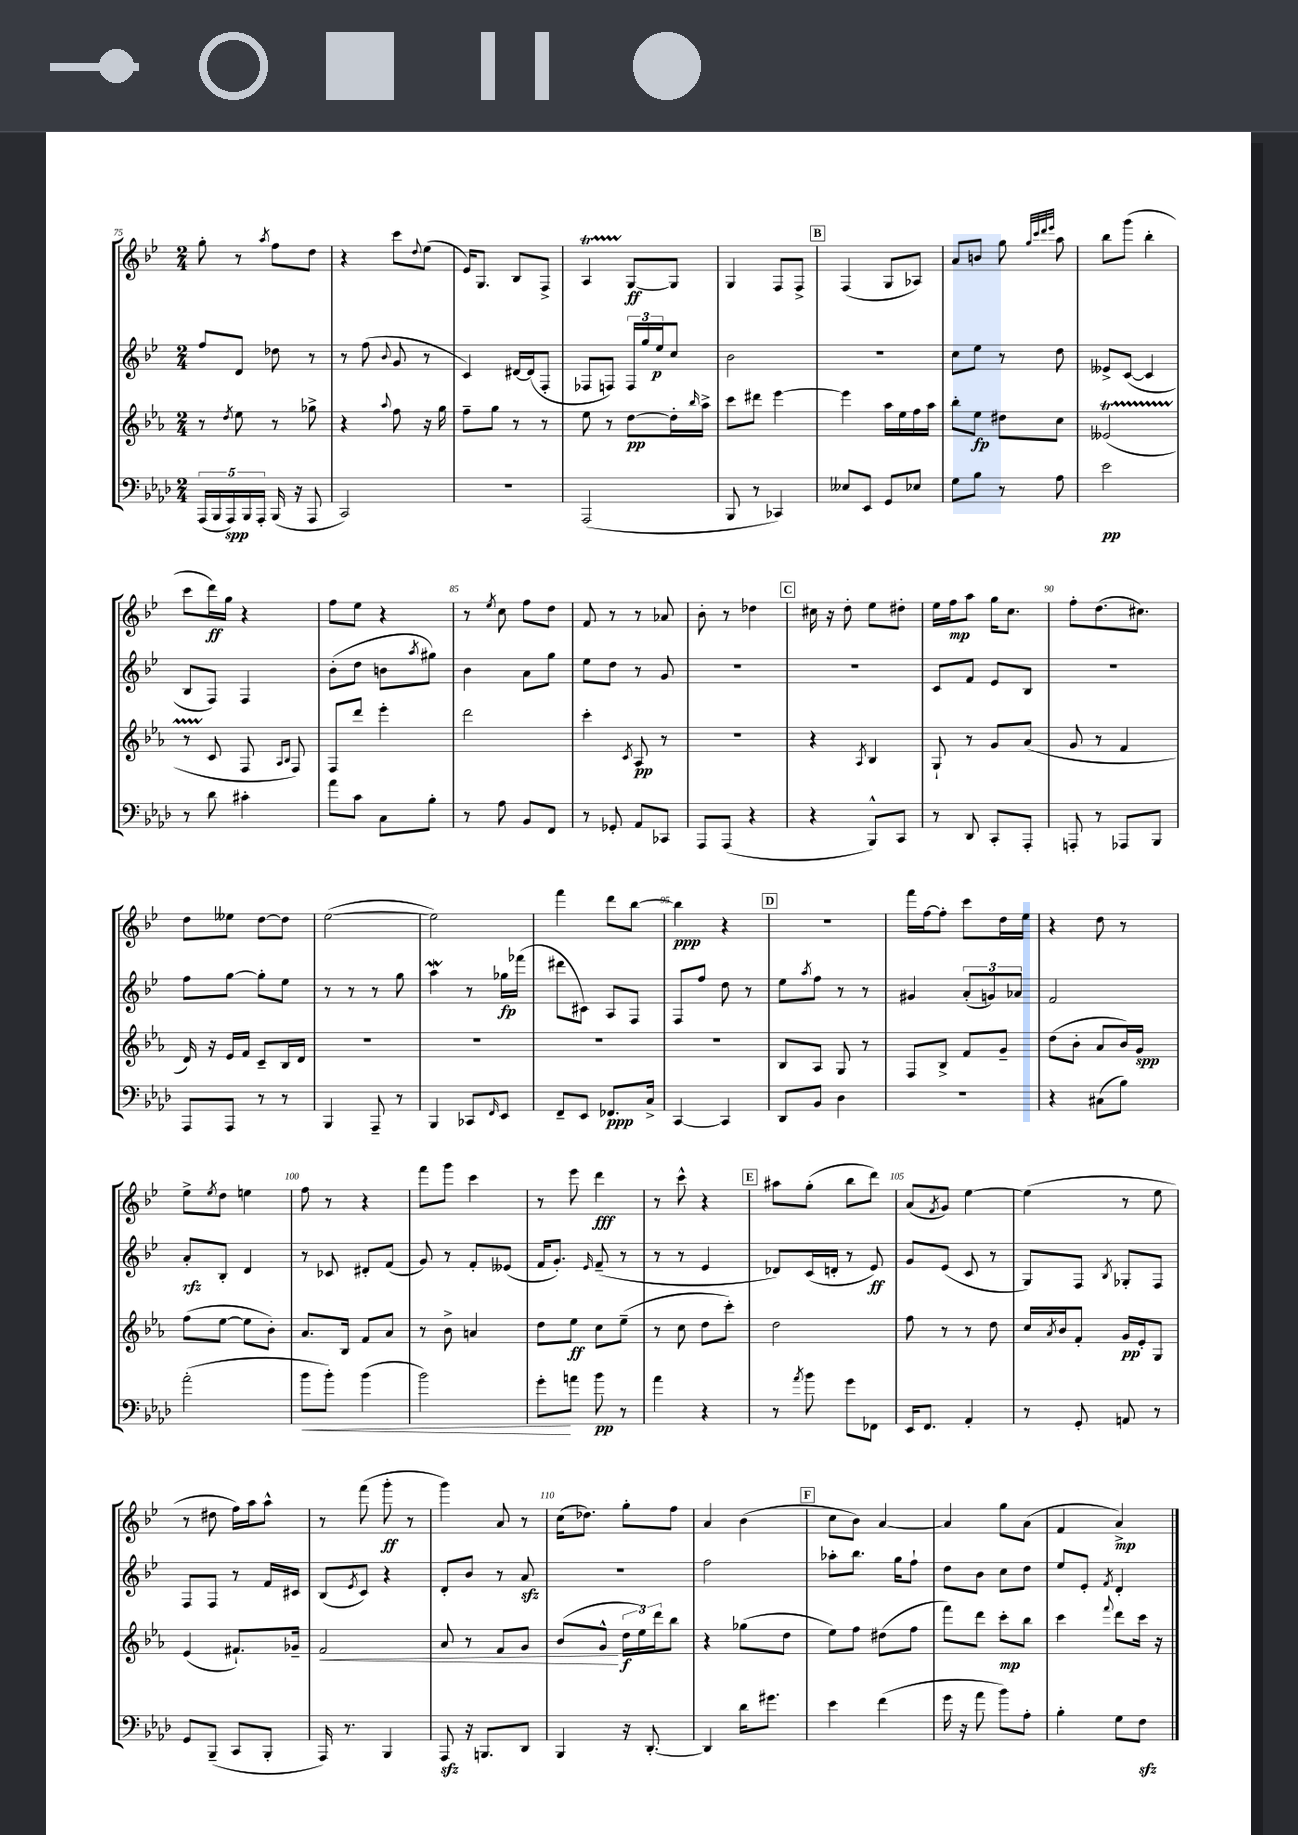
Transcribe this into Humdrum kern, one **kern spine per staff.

**kern	**kern	**kern	**kern
*staff4	*staff3	*staff2	*staff1
*clefF4	*clefG2	*clefG2	*clefG2
*k[b-e-a-d-]	*k[b-e-a-]	*k[b-e-]	*k[b-e-]
*M2/4	*M2/4	*M2/4	*M2/4
(20AAA-	8r	8ff	8gg'
20BBB-	.	.	.
20AAA-)	.	.	.
.	8qdd	.	.
.	8ee-	8d	8r
20BBB-	.	.	.
20AAA-'	.	.	.
.	.	.	8qaa
(16BBB-	8r	8dd-	8ff
16r	.	.	.
8AAA-	8gg-^	8r	8dd
=	=	=	=
2CC)	4r	8r	4r
.	.	(8ff	.
.	8qqaa-	8qqb-	.
.	8ff	8g	8ccc
.	.	.	8qqdd
.	16r	8r	(8ee-
.	16gg	.	.
=	=	=	=
2r	8ff~	4c)	16e-)
.	.	.	8.G
.	8gg	.	.
.	8r	[16d#	8B-
.	.	(16d#]	.
.	8r	8F'	8F^
=	=	=	=
(2AAA-	8ee-	8F-	4A
.	8r	8F)	.
.	[8dd	24F	[8G
.	.	24gg	.
.	.	24ee-	.
.	16dd']	8cc	8G]
.	16qqbb-	.	.
.	16aa-^	.	.
=	=	=	=
8BBB-	8ccc	2b-	4G
8r	8ddd#	.	.
4CC-)	[4eee-	.	8F
.	.	.	8F^
=	=	=	=
8E--	4eee-]	2r	(4F
8EE-	.	.	.
8GG	16aa-	.	8G
.	16ee-	.	.
8E-	16ff	.	8A-)
.	16aa-	.	.
=	=	=	=
8G	8bb-'	8cc	8a
8B-	8ee-	8ee-	8b
8r	8dd#	8r	8gg
.	.	.	32qqgg
.	.	.	32qqccc
.	.	.	32qqddd
.	.	.	32qqeee-
8A-	8cc	8dd	8aa
=	=	=	=
2e-	(2e--	8e--^	8bb-
.	.	([8c	(8ggg
.	.	4c]	4bb-'
=	=	=	=
8r	8r	8B-	8ccc
8d-	8c	8F)	16ddd)
.	.	.	16gg
4c#'	8F	4F	4r
.	16qqA-	.	.
.	16qqB-	.	.
.	8F)	.	.
=	=	=	=
8a-	8F	(8b-'	8ff
8c	8ddd	8dd	8ee-
8C	4eee-'	8b	4r
.	.	8qaa	.
8B-'	.	8gg#)	.
=	=	=	=
8r	2ddd	4b-	8r
.	.	.	8qee-
8A-	.	.	8cc
8BB-	.	8a	8ff
8FF	.	8gg	8dd
=	=	=	=
8r	4ccc'	8ee-	8f
8GG-'	.	8dd	8r
.	8qc	.	.
8AA-	8A-	8r	8r
8CC-	8r	8g	8a-
=	=	=	=
8AAA-	2r	2r	8b-'
(8AAA-	.	.	8r
4r	.	.	4dd-
=	=	=	=
4r	4r	2r	16cc#
.	.	.	16r
.	.	.	8dd'
.	8qA-	.	.
8BBB-^^)	4B-	.	8ee-
8CC	.	.	8dd#'
=	=	=	=
8r	8G`	8c	16ee-
.	.	.	16ff
8DD-	8r	8f	8aa
8CC'	8g	8e-	16gg
.	.	.	8.cc
8AAA-'	(8a-	8B-	.
=	=	=	=
8AAA'	8g	2r	8ff'
8r	8r	.	(8.dd
8AAA-	4f	.	.
.	.	.	8.cc#)
8BBB-	.	.	.
=	=	=	=
8AAA-	16d)	8ff	8dd
.	16r	.	.
8AAA-	16e-	[8gg	8ee--
.	16f	.	.
8r	8c~	8gg']	[8dd
8r	16B-	8ee-	8dd]
.	16d	.	.
=	=	=	=
4BBB-	2r	8r	([2ee-
.	.	8r	.
8AAA-~	.	8r	.
8r	.	8gg	.
=	=	=	=
4BBB-	2r	4aa	2ee-])
8CC-	.	8r	.
16qqFF	.	.	.
8EE-	.	16gg-	.
.	.	(16fff-	.
=	=	=	=
8FF~	2r	8ddd#	4fff
8EE-	.	8c#)	.
8.FF-	.	8A	8ddd
.	.	8F	[8bb-
16C^	.	.	.
=	=	=	=
[4CC	2r	8F	4bb-]
.	.	8ff	.
4CC]	.	8dd	4r
.	.	8r	.
=	=	=	=
8DD-	8B-	8ee-	2r
.	.	8qaa	.
8BB-	8A-	8ff	.
4D-	8G	8r	.
.	8r	8r	.
=	=	=	=
2r	8F	4g#	16fff
.	.	.	[16ff
.	8B-^	.	8ff']
.	8f	(12a'	8ccc
.	.	12g)	.
.	8g~	.	16dd
.	.	12a-	.
.	.	.	16ee-
=	=	=	=
4r	(8dd	2f	4r
.	8b-'	.	.
(8C#	8a-	.	8dd
8B-)	16b-)	.	8r
.	16g	.	.
=	=	=	=
(2a-'	(8ff	8a'	8ee-^
.	.	.	8qee-
.	[8ee-	8B-'	8dd
.	8ee-]	4d	4ee
.	8b-')	.	.
=	=	=	=
8b-	8.a-	8r	8ff
8b-')	.	8c-	8r
.	16B-	.	.
(4b-	8f	8d#'	4r
.	8a-	(8f	.
=	=	=	=
2b-)	8r	8g)	8fff
.	8b-^	8r	8ggg
.	4a	8f'	4ccc
.	.	(8e--	.
=	=	=	=
8g'	8dd	16f	8r
.	.	8.g')	.
8a	8ee-	.	8eee-
.	.	16qqe-	.
8b-	8cc	(8f~	4ddd
8r	(8ee-~	8r	.
=	=	=	=
4a-	8r	8r	8r
.	8cc	8r	8ccc^^
4r	8dd	4e-	4r
.	8ccc')	.	.
=	=	=	=
8r	2dd	8d-)	8aa#
8qa-	.	.	.
8b-	.	(16c	(8gg'
.	.	16d'	.
8g	.	8r	8bb-
8FF-	.	8e-)	8ddd)
=	=	=	=
16EE-	8ff	8g	(8a
8.FF	.	.	.
.	.	.	8qf
.	8r	(8e-	8g)
4AA-'	8r	8c	[4ee-
.	8dd	8r	.
=	=	=	=
8r	16cc	8G)	(4ee-]
.	8qa-	.	.
.	16b-	.	.
8GG'	8f'	8F	.
.	.	8qB-	.
8AA	16g	8G-'	8r
.	16e-'	.	.
8r	8G	8F	8ee-
=	=	=	=
8GG	(4e-	8F	8r
(8BBB-~	.	8F	8dd#
8CC	8.f#`)	8r	16ff)
.	.	.	16aa
8BBB-'	.	16f	8aa^^
.	16g-~	16c#	.
=	=	=	=
16AAA-)	2f	(8B-	8r
8.r	.	.	.
.	.	8qe-	.
.	.	8c)	(8fff
4BBB-	.	4r	8ggg'
.	.	.	8r
=	=	=	=
8AAA-	8a-	8d'	4ggg)
16r	8r	8b-	.
8.BBB	.	.	.
.	8f	8r	8a
8DD-	8g	8a	8r
=	=	=	=
4BBB-	(8b-	2r	(16cc
.	.	.	8.dd-)
.	8g^^	.	.
16r	24dd	.	8gg'
.	24ee-)	.	.
[8.DD-'	.	.	.
.	24ddd	.	.
.	8bb-	.	8ff
=	=	=	=
4DD-]	4r	2ff	4a
16d-	(8gg-	.	(4b-
8.g#	.	.	.
.	8dd	.	.
=	=	=	=
4e-	8ee-)	8aa-'	8cc
.	8ff	8.bb-	8b-)
(4f	(8dd#	.	[4a
.	.	16gg	.
.	8ff	8ff`	.
=	=	=	=
16g	8fff)	8dd	4a]
16r	.	.	.
8a-	8ddd	8b-	.
8b-)	8ccc'	8cc	8gg
8A-'	8bb-	8dd	(8a
=	=	=	=
4B-'	4ccc	8ee-	4f
.	.	8e-'	.
.	8qqfff	8qf	.
8G	8ddd	4d'	4a^)
8F	16ccc	.	.
.	16r	.	.
==	==	==	==
*-	*-	*-	*-
